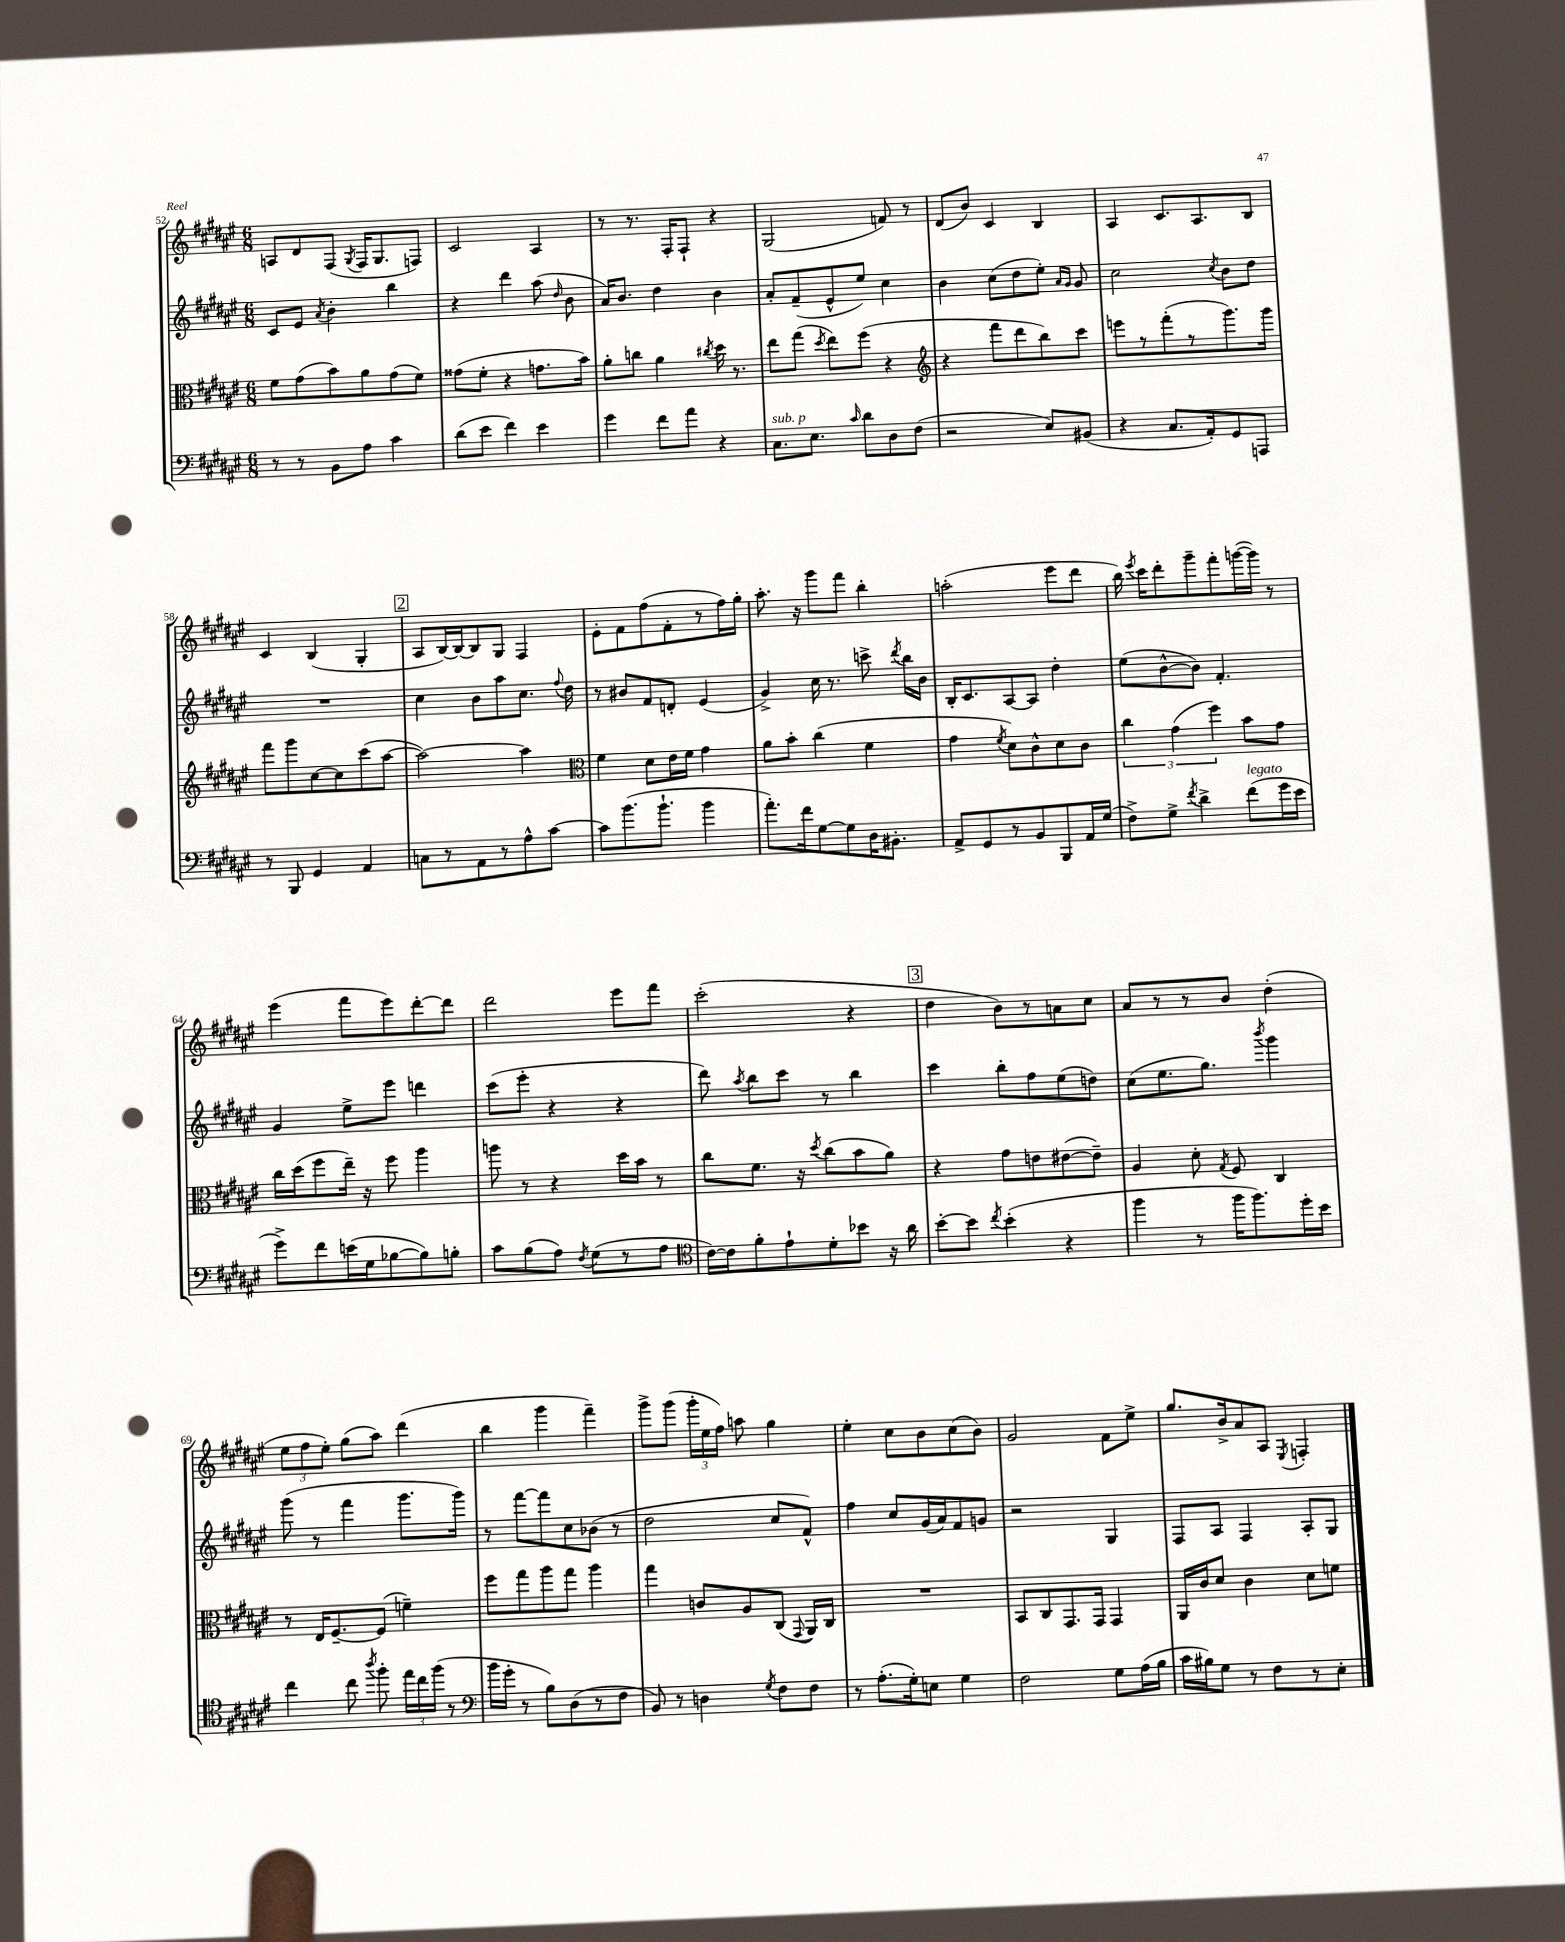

**kern	**kern	**kern	**kern
*part4	*part3	*part2	*part1
*staff4	*staff3	*staff2	*staff1
*clefF4	*clefC3	*clefG2	*clefG2
*k[f#c#g#d#a#e#]	*k[f#c#g#d#a#e#]	*k[f#c#g#d#a#e#]	*k[f#c#g#d#a#e#]
*M6/8	*M6/8	*M6/8	*M6/8
=52	=52	=52	=52
8r	8f#\L	8c#/L	8An/L
8r	(8g#\	8e#/J	8d#/
.	.	8qa#/	.
8BB\L	8b\)	4b'\	(8F#/J
.	.	.	8qG#/
8A#\J	8a#\	.	16F#/KL
.	.	.	8.G#/
4c#\	(8g#\	4bb\	.
.	8f#\J)	.	8Fn/J)
=53	=53	=53	=53
(8d#\L	(8g##X\L	4r	2c#/
8e#\J	8f#'\J	.	.
4f#\)	4r	4ddd#\	.
4e#\	8.gn\L	(8aa#\	4A#/
.	.	16qqdd#/	.
.	.	8b\	.
.	16b\Jk)	.	.
=54	=54	=54	=54
4g#\	8a#'\L	16a#/KL)	8r
.	.	8.b/J	.
.	8ccn\J	.	8.r
8f#\L	4a#\	4dd#\	.
.	.	.	16F#'/KL
8a#\J	.	.	8F#`/J
.	8qcc#X/	.	.
4r	16dd#\	4b\	4r
.	8.r	.	.
=55	=55	=55	=55
!LO:TX:a:i:t=sub. p	!	!	!
8.C#\L	8ee#\L	8a#'/L	(2G#/
.	(8gg#\J	(8f#~/	.
8.E#\J	.	.	.
.	8qdd#/	.	.
.	8ee#\L)	8e#^^/	.
16qqc#/	.	.	.
8d#\L	(8ff#\J	8ee#/J)	.
8D#\	4r	4cc#\	8fn/)
(8F#\J	.	.	8r
=56	=56	=56	=56
*	*clefG2	*	*
2r	4r	4b\	(8d#/L
.	.	.	8b/J)
.	8fff#\L	(8cc#\L	4c#/
.	8ddd#\	8dd#\	.
8E#/L)	8bb\)	8ee#'\J)	4B/
.	.	16qqa#/LL	.
.	.	16qqg#/JJ	.
(8BB#X/J	8ccc#\J	8g#/	.
=57	=57	=57	=57
4r	8eeen\L	2cc#\	4A#/
.	8r	.	.
8.C#/L	(8fff#'\	.	8.c#/L
.	8r	.	.
16AA#'/k)	.	.	8.A#/
.	.	8qcc#/	.
8GG#/	8.ggg#\)	8b\L	.
8AAAn/J	.	8dd#\J	8B/J
.	16ggg#\Jk	.	.
!!LO:LB:g=z
=58	=58	=58	=58
8r	8fff#\L	2.r	4c#/
8BBB/	8ggg#\	.	.
4GG#/	[8cc#\	.	(4B/
.	8cc#\]	.	.
4AA#/	(8ccc#\	.	4G#'/
.	[8aa#\J	.	.
!!LO:REH:place=s1:t=2
=59	=59	=59	=59
8Cn\L	2aa#\_)	4cc#\	8A#/L
8r	.	.	[16B/L)
.	.	.	16B/J_
8AA#\	.	8b\L	8B/]
8r	.	8aa#\	8G#/J
8A#^^\	4aa#\]	8.cc#\J	4F#/
[8c#\J	.	.	.
.	.	8qqff#/	.
.	.	16dd#\	.
=60	=60	=60	=60
*	*clefC3	*	*
8c#\L]	4f#\	8r	8e#'\L
(8.b\	.	8b#X/L	8f#\
.	8d#\L	8f#/	(8ff#\
8.b`\J	.	.	.
.	16e#\L	8dn'/J	8f#'\
.	16f#\JJ	.	.
4b\	4g#\	(4e#/	8r
.	.	.	16ff#\L)
.	.	.	16gg#'\JJ
=61	=61	=61	=61
8.a#'\L)	8a#\L	4g#^/)	8.aa#'\
.	8b'\J	.	.
16f#\k	.	.	16r
[8G#\	(4cc#\	16cc#\	8ggg#\L
.	.	8.r	.
8G#\]	.	.	8fff#\J
16D#\K	4f#\	8cccn^\	4bb'\
8.BB#X'\J	.	.	.
.	.	8qddd#/	.
.	.	16bb\LL	.
.	.	16b\JJ	.
=62	=62	=62	=62
8AA#^/L	4g#\	16B'/KL	(2aan'\
.	.	8.c#/	.
8GG#/	.	.	.
.	8qf#/	.	.
8r	8d#\L)	[8A#/	.
8BB/	8c#^^\	8A#/J]	.
8BBB/	8d#\	4dd#'\	8eee#\L
16AA#/L	8c#\J	.	8ddd#\J
(16G#/JJ	.	.	.
=63	=63	=63	=63
8F#^\L)	6cc#\	(8ee#\L	16bb\)
.	.	.	8qeee#/
.	.	.	16ccc#\KL
8G#^\J	.	[8b^^\	8ddd#'\
.	(6g#\	.	.
8qf#/	.	.	.
4d#^\	.	8b\J])	8ggg#~\
.	6ff#\)	.	.
.	.	4.f#'/	8fff#'\
!LO:TX:a:i:t=legato	!	!	!
(8f#\L	8b\L	.	([16gggn\L
.	.	.	16ggg\JJ])
16g#\L	8g#\J	.	8r
16e#\JJ	.	.	.
!!LO:LB:g=z
=64	=64	=64	=64
8g#^\L)	16cc#\LL	4g#/	(4eee#\
.	(16dd#\J	.	.
8f#\	8ff#\	.	.
(16en\L	16ee#~\Jk)	8ee#^\L	8fff#\L
16G#\J	16r	.	.
[8B-X\	8ff#\	8eee#\J	8eee#\)
8B-\])	4aa#\	4dddn\	[8ddd#'\
8Bn'\J	.	.	8ddd#\J]
=65	=65	=65	=65
8c#\L	8aan\	(8ccc#\L	2ddd#\
(8B\	8r	8eee#'\J	.
8A#\J)	4r	4r	.
8qF#/	.	.	.
(8G#\L	.	.	.
8r	16dd#\LL	4r	8eee#\L
.	16b\JJ	.	.
8A#\J	8r	.	8fff#\J
=66	=66	=66	=66
*clefC4	*	*	*
[16c#\LL)	8cc#\L	8ddd#\)	(2ccc#'\
16c#\J]	.	.	.
.	.	8qaa#/	.
8f#'\	8.f#\J	8bb\L	.
8e#`\	.	8ccc#\J	.
.	16r	.	.
.	8qdd#/	.	.
8d#'\	(8cc#\L	8r	.
8b-X\J	8b\	4bb\	4r
16r	8a#\J)	.	.
16a#\	.	.	.
!!LO:REH:place=s1:t=3
=67	=67	=67	=67
[8b'\L	4r	4ccc#\	4dd#\
8b\J]	.	.	.
8qcc#/	.	.	.
(4b'\	8g#\L	8bb'\L	8b\L)
.	8en\	8ff#\	8r
4r	([8e#X\	(8ee#\	8an\
.	8e#~\J])	8ddn\J)	8cc#\J
=68	=68	=68	=68
4ff#\	4A#/	(8cc#\L	8a#/L
.	.	8.ee#\	8r
8r	8d#'\	.	8r
.	.	8.gg#\J)	.
.	8qG#/	.	.
16ff#\KL	8F#/	.	8b/J
8.ff#\)	.	.	.
.	.	8qbbb/	.
.	4C#/	4ggg#\	(4dd#'\
16dd#'\L	.	.	.
16b\JJ	.	.	.
!!LO:LB:g=z
=69	=69	=69	=69
4cc#\	8r	(8ggg#\	12ee#\L
.	.	.	12ff#\
.	16E#/KL	8r	.
.	.	.	12ee#'\J)
.	[8.F#~/	.	.
8cc#\	.	4fff#\	(8gg#\L
8qaa#/	.	.	.
8ff#'\	(8F#/J]	.	8aa#\J)
24ee#\LL	4fn~\)	8.ggg#\L	(4ddd#\
24cc#\	.	.	.
(24ff#\JJ	.	.	.
8r	.	.	.
.	.	16ggg#\Jk)	.
=70	=70	=70	=70
*clefF4	*	*	*
16b\LL	8ff#\L	8r	4bb\
16g#'\JJ	.	.	.
8r	8gg#\	[8fff#\L	.
8B\L)	8aa#\	8fff#\]	4ggg#\
(8D#\	8gg#\J	8cc#\	.
8r	4aa#\	(8b-X\J	4fff#~\)
8F#\J	.	8r	.
=71	=71	=71	=71
8BB/)	4gg#\	2dd#\	8ggg#^\L
8r	.	.	(8ggg#\J
4Dn\	8cn/L	.	24ggg#'\LL
.	.	.	24ee#\
.	.	.	24ff#\JJ)
.	8A#/	.	8aan\
8qG#/	.	.	.
8F#\L	(8C#/J	8cc#/L	4gg#\
.	8qqGG#/	.	.
8F#\J	16AA#/LL)	8f#^^/J)	.
.	16C#/JJ	.	.
=72	=72	=72	=72
8r	2.r	4ff#\	4ee#'\
(8.A#'\L	.	.	.
.	.	8cc#/L	8cc#\L
16G#'\k)	.	.	.
8En\J	.	(16g#/L	8b\
.	.	16a#/J)	.
4G#\	.	8f#/	(8cc#\
.	.	8gn/J	8b\J)
=73	=73	=73	=73
2F#\	8BB/L	2r	2g#/
.	8C#/	.	.
.	8.GG#/	.	.
.	16GG#/Jk	.	.
8G#\L	4GG#/	4G#/	8f#\L
(16A#\L	.	.	8ee#^\J
16B\JJ	.	.	.
=74	=74	=74	=74
16c#\LL	16AA#/LL	8F#/L	8.gg#/L
16B#X\J)	16c#/J	.	.
8G#\J	8d#/J	8A#/J	.
.	.	.	16b^/k
8r	4c#\	4F#/	8a#/
8F#\L	.	.	8A#/J
.	.	.	8qE#/
8r	8d#\L	8A#'/L	4Fn'/
8E#'\J	8fn\J	8G#/J	.
==	==	==	==
*-	*-	*-	*-
